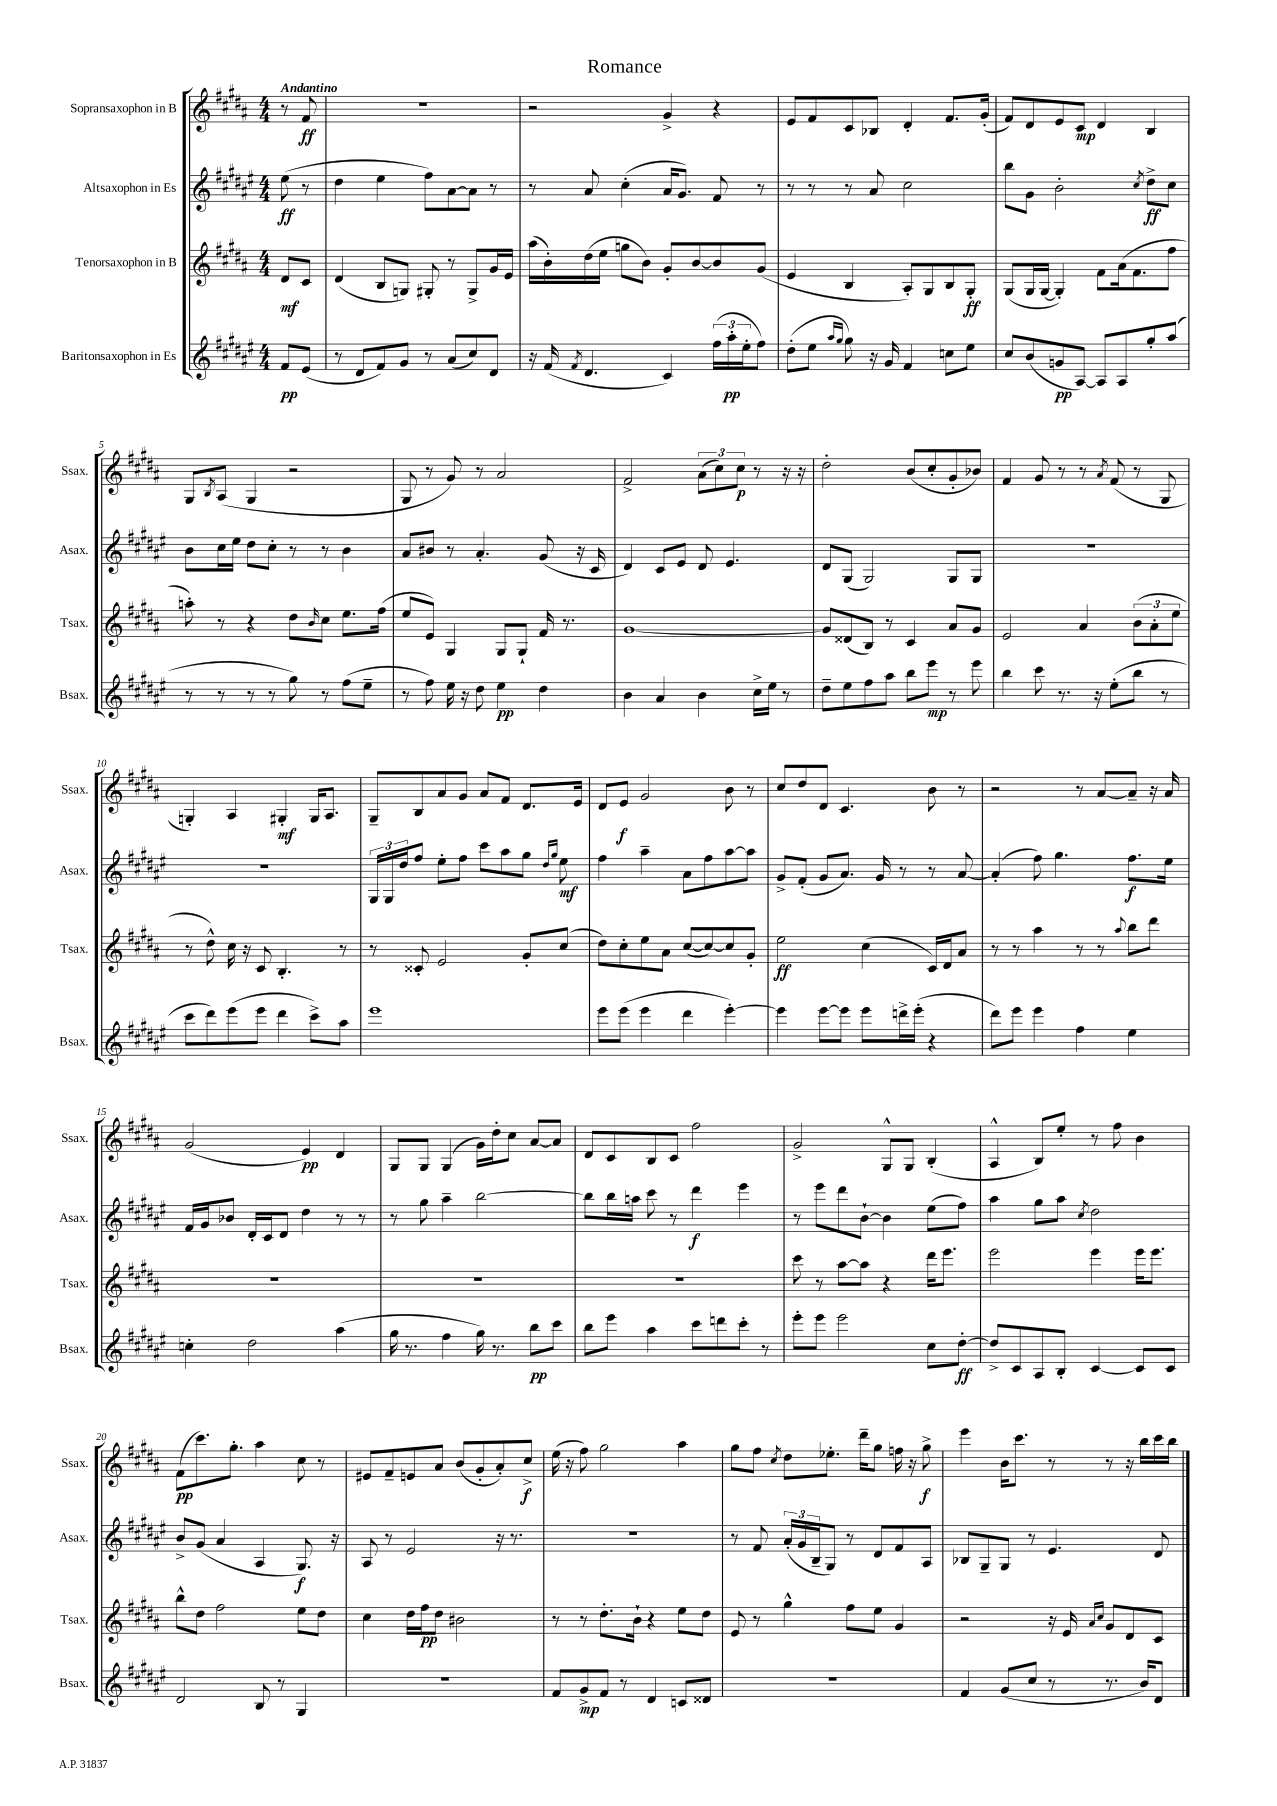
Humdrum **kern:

**kern	**kern	**kern	**kern
*staff4	*staff3	*staff2	*staff1
*clefG2	*clefG2	*clefG2	*clefG2
*k[f#c#g#d#a#e#]	*k[f#c#g#d#a#]	*k[f#c#g#d#a#e#]	*k[f#c#g#d#a#]
*M4/4	*M4/4	*M4/4	*M4/4
8f#/L	8d#/L	(8ee#\	8r
(8e#/J	8c#/J	8r	8f#/
=	=	=	=
8r	(4d#/	4dd#\	1r
8d#/L	.	.	.
8f#/)	8B/L	4ee#\	.
8g#/J	8G/J)	.	.
8r	8G#'/	8ff#\L)	.
(8a#/L	8r	[8a#\	.
8cc#/)	8G#^/L	8a#\]J	.
8d#/J	16g#/L	8r	.
.	16e/JJ	.	.
=	=	=	=
16r	(16aa#\LL	8r	2r
(16f#/	16b'\)	.	.
8qf#/	.	.	.
4.d#/	(16dd#\	8a#/	.
.	16ee\JJ	.	.
.	8gg\L	(4cc#'\	.
.	8b\J)	.	.
4c#/)	8g#'/L	16a#/LK	4g#^/
.	.	8.g#/J)	.
.	[8b/	.	.
(24ff#\LL	8b/]	8f#/	4r
24aa#'\	.	.	.
24ee#'\J	.	.	.
8ff#\J)	(8g#/J	8r	.
=	=	=	=
(8dd#'\L	4e/	8r	8e/L
8ee#\J	.	8r	8f#/
16qqaa#/LL	.	.	.
16qqgg#/JJ	.	.	.
8gg#\)	4B/	8r	8c#/
16r	.	8a#/	8B-/J
16g#/	.	.	.
4f#/	8A#'/L)	2cc#\	4d#'/
.	8G#/	.	.
8cc\L	8B/	.	8.f#/L
8ee#\J	8G#'/J	.	.
.	.	.	(16g#'/Jk
=	=	=	=
8cc#/L	(8G#/L	8bb\L	8f#/L)
(8b/	16G#/L	8g#\J	8d#/
.	[16G#/JJ	.	.
8g/	4G#'/])	2b'\	8e/
[8A#/J)	.	.	8c#/J
8A#/]L	8f#\L	.	4d#/
8A#/	(16a#\k	.	.
.	8.f#\	.	.
.	.	8qcc#/	.
8gg#'/	.	8dd#^\L	4B/
(8aa#/J	8ff#\J	8cc#\J	.
=	=	=	=
8r	8aa'\)	8b\L	8G#/L
.	.	.	8qB/
8r	8r	16cc#\L	(8A#/J
.	.	16ee#\JJ	.
8r	4r	8dd#\L	4G#/
8r	.	8cc#'\J	.
8gg#\)	8dd#\L	8r	2r
.	16qqb/	.	.
8r	8cc#\J	8r	.
(8ff#\L	8.ee\L	4b\	.
8ee#~\J	.	.	.
.	(16ff#\Jk	.	.
=	=	=	=
8r	8ee/L	8a#/L	8G#/
8ff#\)	8e/J)	8b#/J	8r
16ee#\	4G#/	8r	8g#/)
16r	.	.	.
8dd#\	.	4.a#'/	8r
4ee#\	8G#/L	.	2a#/
.	8G#`/J	.	.
4dd#\	16f#/	(8g#/	.
.	8.r	.	.
.	.	16r	.
.	.	16c#/	.
=	=	=	=
4b\	[1g#	4d#/)	2f#^/
4a#/	.	8c#/L	.
.	.	8e#/J	.
4b\	.	8d#/	(12a#\L
.	.	.	12cc#\)
.	.	4.e#/	.
.	.	.	12cc#\J
16cc#^\LL	.	.	8r
16ee#\JJ	.	.	.
8r	.	.	16r
.	.	.	16r
=	=	=	=
8dd#~\L	8g#/]L	8d#/L	2dd#'\
8ee#\	(8d##/	(8G#/J	.
8ff#\	8B/J)	2G#/)	.
8aa#\J	8r	.	.
8bb\L	4c#/	.	(8b/L
8eee#\J	.	.	8cc#'/
8r	8a#/L	8G#/L	8g#'/
8eee#\	8g#/J	8G#/J	8b-/J)
=	=	=	=
4bb\	2e/	1r	4f#/
8ccc#\	.	.	8g#/
8.r	.	.	8r
.	4a#/	.	8r
16r	.	.	.
.	.	.	8qa#/
(8ee#'\L	.	.	(8f#/
8bb\J	(12b\L	.	8r
.	12a#'\	.	.
8r	.	.	8G#/
.	12ee\J	.	.
=	=	=	=
8ccc#\L	8r	1r	4G'/)
8ddd#\)	8dd#^^\)	.	.
(8eee#\	16cc#\	.	4A#/
.	16r	.	.
8eee#\J	8c#/	.	.
4ddd#\	4.B'/	.	4G#'/
8ccc#^\L)	.	.	16G#/LK
.	.	.	8.A#/J
8aa#\J	8r	.	.
=	=	=	=
1eee#	8r	24G#/LL	8G#~/L
.	.	24G#/	.
.	.	24dd#/J	.
.	8c##'/	8ff#/J	8B/
.	2e/	8ee#'\L	8a#/
.	.	8ff#\J	8g#/J
.	.	8ccc#\L	8a#/L
.	.	8aa#\	8f#/J
.	8g#'/L	8gg#\J	8.d#/L
.	.	16qqdd#/LL	.
.	.	16qqgg#/JJ	.
.	(8cc#/J	8ee#\	.
.	.	.	16e/Jk
=	=	=	=
8eee#\L	8dd#\L)	4ff#\	8d#/L
(8eee#\J	8cc#'\	.	8e/J
4eee#\	8ee\	4aa#~\	2g#/
.	8a#\J	.	.
4ddd#\	([8cc#/L	8a#\L	.
.	8cc#/_)	8ff#\	.
[4eee#'\)	8cc#/]	[8aa#\	8b\
.	8g#'/J	8aa#\]J	8r
=	=	=	=
4eee#\]	2ee\	8g#^/L	8cc#/L
.	.	(8f#'/J	8dd#/
[8eee#\L	.	8g#/L	8d#/J
8eee#\]J	.	8.a#/J)	4.c#/
8eee#\L	(4cc#\	.	.
.	.	16g#/	.
16ddd^\L	.	8r	.
(16eee#'\JJ	.	.	.
4r	16c#/LL)	8r	8b\
.	16d#/J	.	.
.	8a#/J	[8a#/	8r
=	=	=	=
8ddd#\L)	8r	(4a#'/]	2r
8eee#\J	8r	.	.
4eee#\	4aa#\	8ff#\)	.
.	.	4.gg#\	.
4ff#\	8r	.	8r
.	8r	.	[8a#/L
.	8qqaa#/	.	.
4ee#\	8bb\L	8.ff#\L	8a#~/]J
.	8ddd#\J	.	16r
.	.	16ee#\Jk	16a#/
=	=	=	=
4cc'\	1r	16f#/LL	(2g#/
.	.	16g#/J	.
.	.	8b-/J	.
2dd#\	.	16d#'/LL	.
.	.	16c#/J	.
.	.	8d#/J	.
.	.	4dd#\	4e/)
(4aa#\	.	8r	4d#/
.	.	8r	.
=	=	=	=
16gg#\	1r	8r	8G#/L
8.r	.	.	.
.	.	8gg#\	8G#/J
4ff#\	.	4aa#~\	(4G#/
16gg#\)	.	[2bb\	16g#\LL)
8.r	.	.	16dd#'\J
.	.	.	8cc#\J
8bb\L	.	.	[8a#/L
8ccc#\J	.	.	8a#/]J
=	=	=	=
8bb\L	1r	8bb\]L	8d#/L
8eee#\J	.	16bb\L	8c#/
.	.	16aa\JJ	.
4aa#\	.	8ccc#\	8B/
.	.	8r	8c#/J
8ccc#\L	.	4ddd#\	2ff#\
8ddd\	.	.	.
8ccc#'\J	.	4eee#\	.
8r	.	.	.
=	=	=	=
8eee#'\L	8ccc#\	8r	2g#^/
8eee#\J	8r	8eee#\L	.
2eee#\	[8aa#\L	8ddd#\	.
.	8aa#\]J	[8b`\J	.
.	4r	4b\]	8G#^^/L
.	.	.	8G#/J
8cc#\L	16ddd#\LK	(8ee#\L	(4B'/
.	8.eee\J	.	.
[8dd#'\J	.	8ff#\J)	.
=	=	=	=
8dd#^/]L	2eee\	4aa#\	4A#^^/
8c#/	.	.	.
8A#/	.	8gg#\L	8B/L)
8B'/J	.	8aa#\J	8ee'/J
.	.	8qcc#/	.
[4c#/	4eee\	2dd#\	8r
.	.	.	8ff#\
8c#/]L	16eee\LK	.	4b\
.	8.eee\J	.	.
8c#/J	.	.	.
=	=	=	=
2d#/	8bb^^\L	8b^/L	(8f#\L
.	8dd#\J	(8g#/J	8.ccc#\)
.	2ff#\	4a#/	.
.	.	.	8.gg#'\J
8B/	.	4A#/	4aa#\
8r	.	.	.
4G#/	8ee\L	8.G#/)	8cc#\
.	8dd#\J	.	8r
.	.	16r	.
=	=	=	=
1r	4cc#\	8A#/	8e#/L
.	.	8r	8f#~/
.	16dd#\LL	2e#/	8e/
.	16ff#\J	.	.
.	8dd#\J	.	8a#/J
.	2b#\	.	(8b/L
.	.	.	8g#'/
.	.	16r	8a#'/)
.	.	8.r	.
.	.	.	8cc#^/J
=	=	=	=
8f#/L	8r	1r	(16ee\
.	.	.	16r
8g#^/	8r	.	8ff#\)
8f#/J	8.dd#'\L	.	2gg#\
8r	.	.	.
.	16b`\Jk	.	.
4d#/	4r	.	.
8c/L	8ee\L	.	4aa#\
8d##/J	8dd#\J	.	.
=	=	=	=
1r	8e/	8r	8gg#\L
.	8r	8f#/	8ff#\J
.	.	.	8qcc#/
.	4gg#^^\	(24a#'/LL	8dd#\L
.	.	24g#/	.
.	.	24B~/J	.
.	.	8G#/J)	8.ee-'\J
.	8ff#\L	8r	.
.	.	.	16ddd#~\LK
.	8ee\J	8d#/L	8gg#\J
.	4g#/	8f#/	16ff\
.	.	.	16r
.	.	8A#/J	8gg#^\
=	=	=	=
4f#/	2r	8B-/L	4eee\
.	.	8G#~/	.
(8g#/L	.	8G#/J	16b\LK
.	.	.	8.ccc#\J
8cc#/J	.	8r	.
8r	16r	4.e#/	8r
.	16e/	.	.
.	16qqa#/LL	.	.
.	16qqcc#/JJ	.	.
8.r	8g#/L	.	8r
.	8d#/	.	16r
16b/LK)	.	.	16bb\LL
8d#/J	8c#/J	8d#/	16ccc#\
.	.	.	16bb\JJ
==	==	==	==
*-	*-	*-	*-
